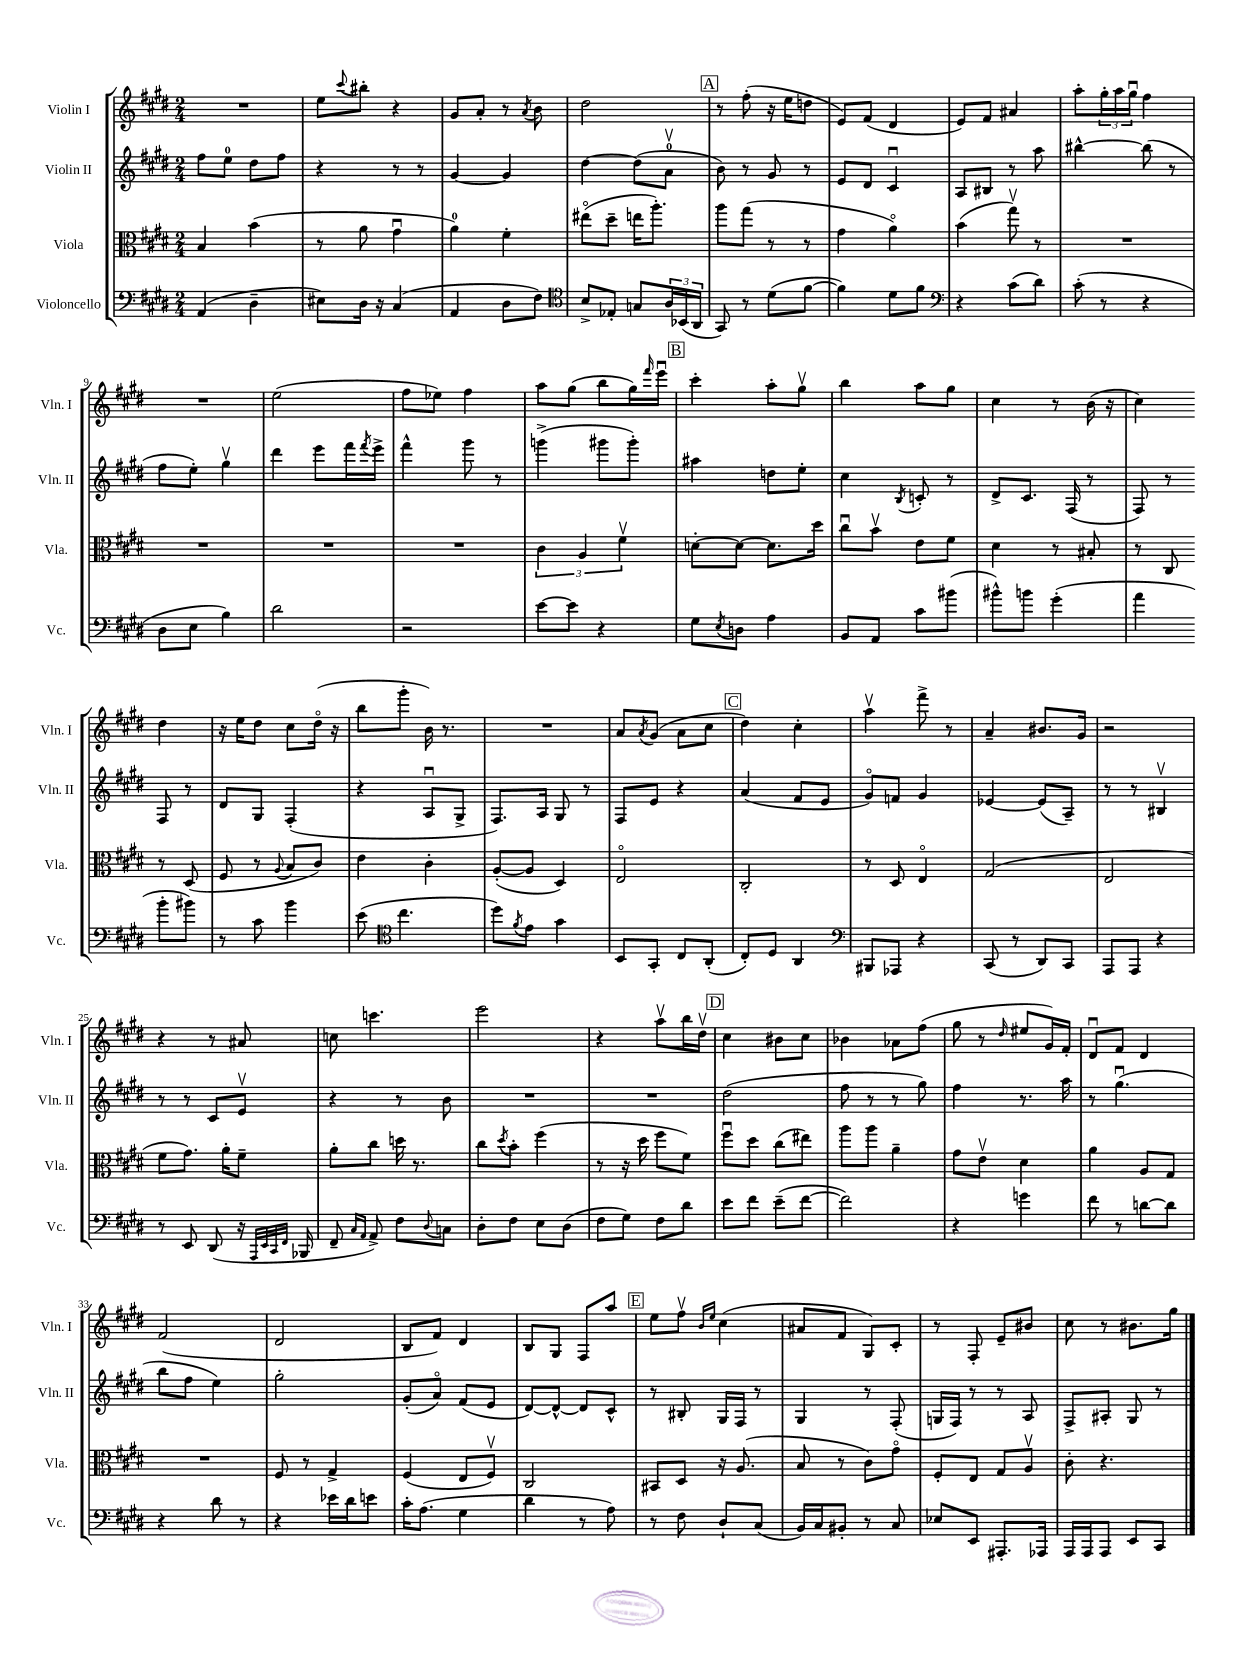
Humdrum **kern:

**kern	**kern	**kern	**kern
*staff4	*staff3	*staff2	*staff1
*clefF4	*clefC3	*clefG2	*clefG2
*k[f#c#g#d#]	*k[f#c#g#d#]	*k[f#c#g#d#]	*k[f#c#g#d#]
*M2/4	*M2/4	*M2/4	*M2/4
(4AA/	4B/	8ff#\L	2r
.	.	8ee\J	.
4D#~\	(4b\	8dd#\L	.
.	.	8ff#\J	.
=	=	=	=
8E#\L)	8r	4r	8ee\L
.	.	.	8qqccc#/
16D#\Jk	8a\	.	8bb#'\J
16r	.	.	.
(4C#/	4g#u\	8r	4r
.	.	8r	.
=	=	=	=
4AA/	4a\)	[4g#/	8g#/L
.	.	.	8a'/J
8D#\L	4f#'\	4g#/]	8r
.	.	.	8qa/
8F#\J)	.	.	8b\
=	=	=	=
*clefC4	*	*	*
8B^/L	(8ee#o\L	[4dd#\	2dd#\
8E-'/J	8dd#~\J	.	.
8G/L	16ee\LK	(8dd#\]L	.
.	8.aa'\J)	.	.
24A/L	.	8av\J	.
(24BB-/	.	.	.
24AA/JJ	.	.	.
=	=	=	=
8GG#/)	8aa\L	8b\)	8r
8r	(8gg#\J	8r	(8ff#'\
(8d#\L	8r	8g#/	16r
.	.	.	16ee\LK
[8f#\J	8r	8r	8dd\J
=	=	=	=
4f#\])	4g#\	8e/L	8e/L)
.	.	8d#/J	(8f#/J
8d#\L	4ao\)	4c#u/	4d#/
8f#\J	.	.	.
=	=	=	=
*clefF4	*	*	*
4r	(4b\	8A/L	8e/L)
.	.	8B#/J	8f#/J
(8c#\L	8gg#v\)	8r	4a#/
8d#\J)	8r	8aa\	.
=	=	=	=
(8c#'\	2r	[4bb#^^\	8aa'\L
8r	.	.	24gg#'\L
.	.	.	24aa\
.	.	.	24gg#u\JJ
4r	.	(8bb#\]	4ff#\
.	.	8r	.
=	=	=	=
8D#\L	2r	8ff#\L	2r
8E\J	.	8ee'\J)	.
4B\)	.	4gg#v\	.
=	=	=	=
2d#\	2r	4ddd#\	(2ee\
.	.	8eee\L	.
.	.	16fff#\L	.
.	.	8qfff#/	.
.	.	16eee^\JJ	.
=	=	=	=
2r	2r	4fff#^^\	8ff#\L
.	.	.	8ee-\J)
.	.	8ggg#\	4ff#\
.	.	8r	.
=	=	=	=
[8e\L	6c#\	(4ggg^\	8aa\L
8e\]J	.	.	(8gg#\J
.	6A/	.	.
4r	.	8ggg#\L	8bb\L
.	6f#v\	.	.
.	.	8ggg#'\J)	16gg#\L)
.	.	.	16qqfff#/
.	.	.	16eeeu\JJ
=	=	=	=
8G#\L	[8d'\L	4aa#\	4ccc#'\
8qE/	.	.	.
8D\J	8d\_J	.	.
4A\	8.d\]L	8dd\L	8aa'\L
.	.	8ee'\J	8gg#v\J
.	16dd#\Jk	.	.
=	=	=	=
8BB/L	8cc#u\L	4cc#\	4bb\
8AA/J	8bv\J	.	.
.	.	8qB/	.
8c#\L	8e\L	8c'/	8aa\L
(8b#\J	8f#\J	8r	8gg#\J
=	=	=	=
8b#^^\L)	4d#\	8d#^/L	4cc#\
8b\J	.	8.c#/J	.
(4g#'\	8r	.	8r
.	.	(16F#/	.
.	8B#'/	8r	(16b\
.	.	.	16r
=	=	=	=
4a\	8r	8F#/)	4cc#\)
.	8C#/	8r	.
8b'\L	8r	8F#/	4dd#\
8b#\J)	(8D#/	8r	.
=	=	=	=
8r	8F#/	8d#/L	16r
.	.	.	16ee\LK
8c#\	8r	8G#/J	8dd#\J
.	8qqA/	.	.
4b\	8B/L	(4F#'/	8cc#\L
.	8c#/J)	.	(16dd#o\Jk
.	.	.	16r
=	=	=	=
(8e\	4e\	4r	8bb\L
*clefC4	*	*	*
4.cc#\	.	.	8ggg#'\J
.	4c#'\	8Au/L	16b\)
.	.	.	8.r
.	.	8G#^/J	.
=	=	=	=
8dd#\L)	([8A'/L	8.F#/L)	2r
8qf#/	.	.	.
8e\J	8A/]J	.	.
.	.	16A/Jk	.
4g#\	4D#/)	8G#/	.
.	.	8r	.
=	=	=	=
8BB/L	2Eo/	8F#/L	8a/L
.	.	.	8qa/
8GG#'/J	.	8e/J	(8g#/J
8C#/L	.	4r	8a\L
(8AA'/J	.	.	8cc#\J
=	=	=	=
8C#'/L)	2C#'/	(4a/	4dd#\)
8D#/J	.	.	.
4AA/	.	8f#/L	4cc#'\
.	.	8e/J	.
=	=	=	=
*clefF4	*	*	*
8BBB#/L	8r	8g#o/L)	4aav\
8AAA-/J	8D#/	8f/J	.
4r	4Eo/	4g#/	8fff#^\
.	.	.	8r
=	=	=	=
(8CC#/	(2G#/	[4e-/	4a~/
8r	.	.	.
8DD#/L)	.	(8e-/]L	8.b#/L
8CC#/J	.	8A~/J)	.
.	.	.	16g#/Jk
=	=	=	=
8AAA/L	2E/	8r	2r
8AAA/J	.	8r	.
4r	.	4B#v/	.
=	=	=	=
8r	8f#\L	8r	4r
8EE/	8.g#\J)	8r	.
(8DD#/	.	8c#/L	8r
.	16a'\LK	.	.
16r	8f#~\J	8ev/J	8a#/
32qqAAA/LLL	.	.	.
32qqEE/	.	.	.
32qqCC#/	.	.	.
32qqFF#/JJJ	.	.	.
16BBB-/	.	.	.
=	=	=	=
8FF#~/	8a'\L	4r	8cc\
16qqC#/LL	.	.	.
16qqAA/JJ	.	.	.
8AA^/)	8cc#\J	.	4.ccc\
8F#\L	16dd\	8r	.
.	8.r	.	.
8qqD#/	.	.	.
8C\J	.	8b\	.
=	=	=	=
8D#'\L	8cc#\L	2r	2eee\
.	8qdd#/	.	.
8F#\J	8b'\J	.	.
8E\L	(4ff#\	.	.
(8D#\J	.	.	.
=	=	=	=
8F#\L	8r	2r	4r
8G#\J)	16r	.	.
.	16dd#\	.	.
8F#\L	8ff#\L	.	8aav\L
8d#\J	8f#\J)	.	16bb\L
.	.	.	16dd#v\JJ
=	=	=	=
8e\L	8ff#u\L	(2dd#\	4cc#\
8f#\J	8dd#\J	.	.
(8e~\L	(8cc#\L	.	8b#\L
[8f#\J	8ee#\J)	.	8cc#\J
=	=	=	=
2f#\])	8aa\L	8ff#\	4b-\
.	8aa\J	8r	.
.	4a~\	8r	8a-\L
.	.	8gg#\)	(8ff#\J
=	=	=	=
4r	8g#\L	4ff#\	8gg#\
.	8ev\J	.	8r
.	.	.	16qqdd#/
4g\	4d#\	8.r	8ee#/L
.	.	.	16g#/L)
.	.	16aa\	16f#'/JJ
=	=	=	=
8f#\	4a\	8r	8d#u/L
8r	.	(4.gg#u\	8f#/J
[8d\L	8A/L	.	4d#/
8d\]J	8G#/J	.	.
=	=	=	=
4r	2r	8bb\L	(2f#/
.	.	8ff#\J	.
8d#\	.	4ee\)	.
8r	.	.	.
=	=	=	=
4r	8F#/	2gg#'\	2d#/
.	8r	.	.
16e-\LL	4G#^/	.	.
16d#\J	.	.	.
8e\J	.	.	.
=	=	=	=
16c#'\LK	(4F#/	(8g#'/L	8B/L
(8.A\J	.	.	.
.	.	8ao/J)	8f#/J)
4G#\	8E/L	(8f#/L	4d#/
.	8F#v/J)	8e/J	.
=	=	=	=
4d#\	2C#/	[8d#/L)	8B/L
.	.	8d#^^/_J	8G#/J
8r	.	8d#/]L	8F#/L
8A\)	.	8c#^^/J	8aa/J
=	=	=	=
8r	8BB#/L	8r	8ee\L
8F#\	8D#/J	8B#'/	8ff#v\J
.	.	.	16qqb/LL
.	.	.	16qqee/JJ
8D#`/L	16r	16G#/LL	(4cc#\
.	(8.A/	16F#/JJ	.
(8C#/J	.	8r	.
=	=	=	=
16BB/LL)	8B/	4G#/	8a#/L
16C#/J	.	.	.
8BB#'/J	8r	.	8f#/J
8r	8c#\L)	8r	8G#/L)
8C#/	8g#o\J	(8F#'/	8c#'/J
=	=	=	=
8E-/L	8F#'/L	16G/LL	8r
.	.	16F#/JJ)	.
8EE/J	8E/J	8r	8F#'/
8.AAA#'/L	8G#/L	8r	8e~/L
.	8Av/J	8A/	8b#/J
16AAA-/Jk	.	.	.
=	=	=	=
16AAA/LL	8c#'\	8F#^/L	8cc#\
16AAA/J	.	.	.
8AAA/J	4.r	8A#'/J	8r
8EE/L	.	8G#/	8.b#\L
8CC#/J	.	8r	.
.	.	.	16gg#\Jk
==	==	==	==
*-	*-	*-	*-
